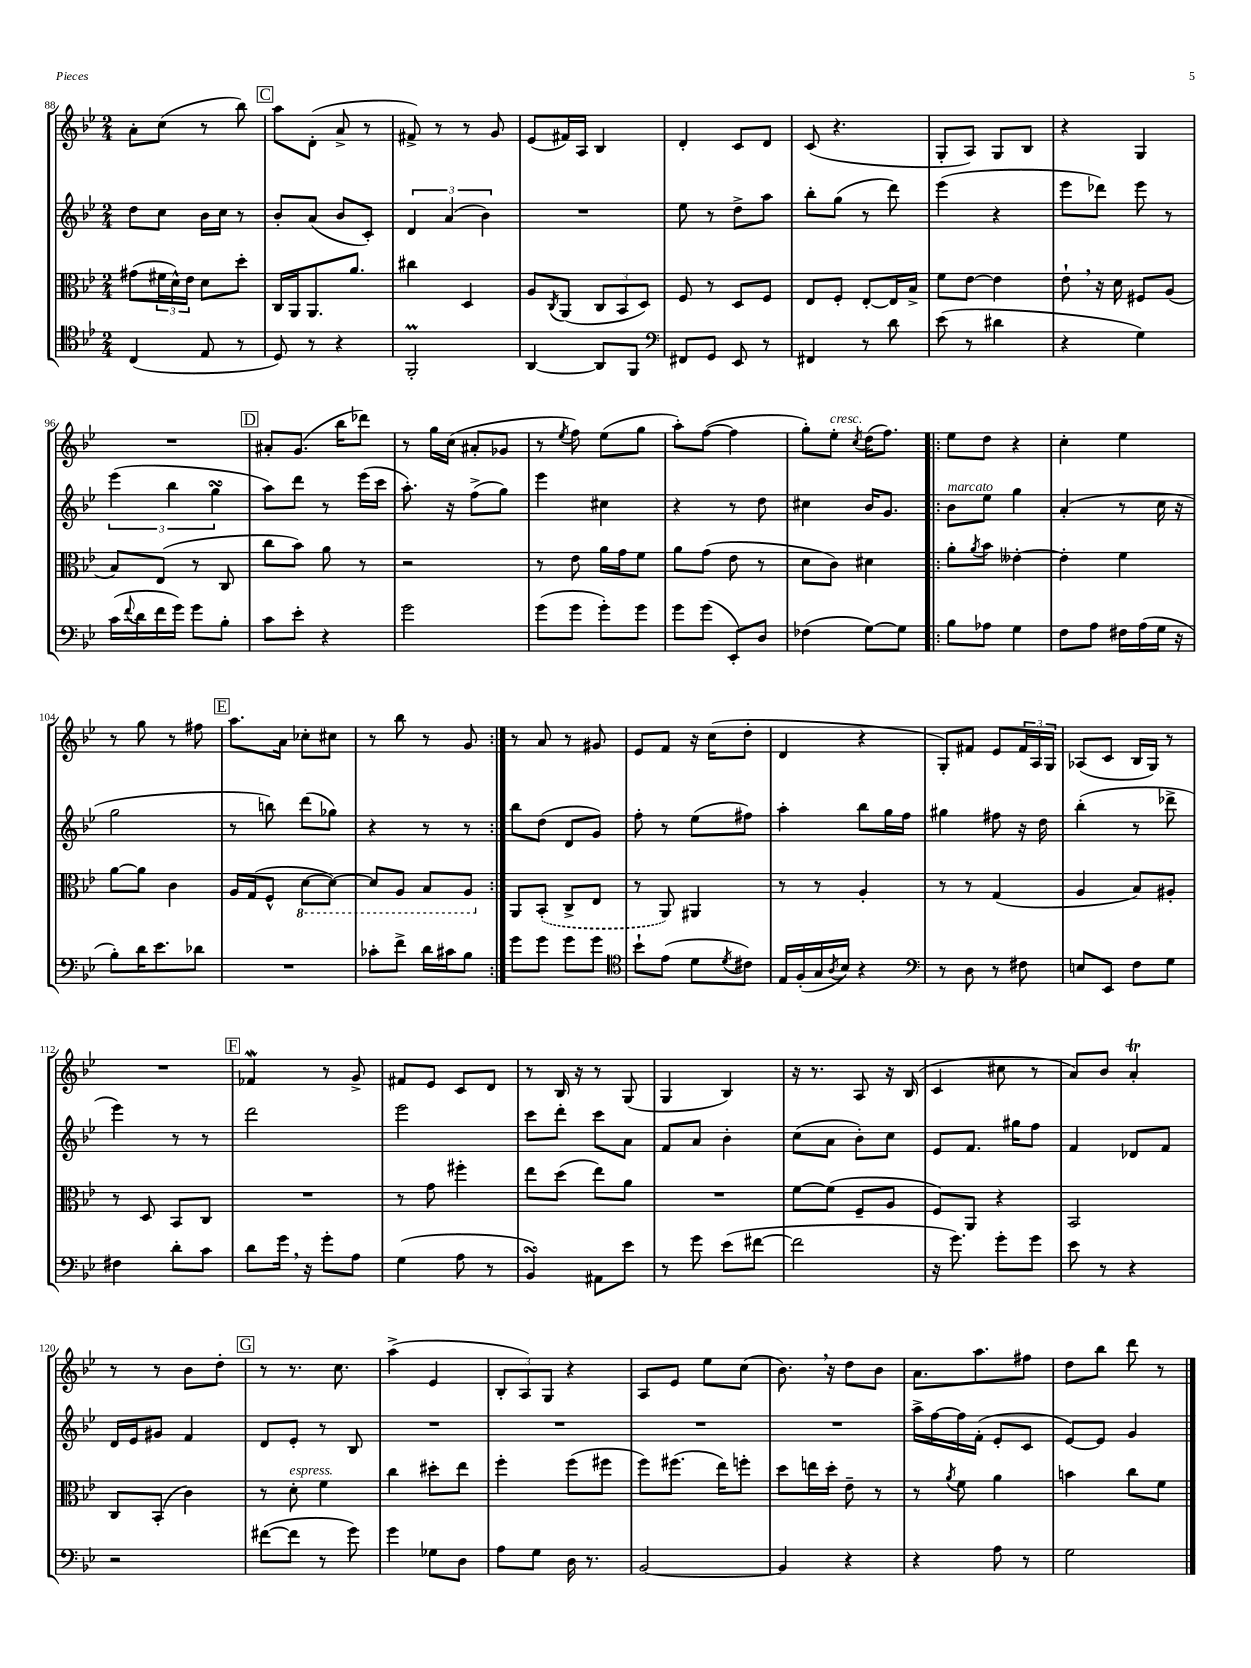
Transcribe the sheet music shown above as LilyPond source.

<<
\new StaffGroup <<
\new Staff = "s0" {
    \clef treble \key bes \major \numericTimeSignature \time 2/4
    a'8-. c''8( r8 bes''8) |
    \mark \markup { \box "C" } a''8 d'8-.( a'8-> r8 |
    fis'8->) r8 r8 g'8 |
    ees'8( fis'16) a16 bes4 |
    d'4-. c'8 d'8 |
    c'8( r4. |
    g8-. a8) g8 bes8 |
    r4 g4 |
    R2 |
    \mark \markup { \box "D" } ais'8-. g'8.( bes''16 des'''8) |
    r8 g''16 c''16( ais'8-. ges'8 |
    r8 \acciaccatura { ees''8 } f''8) ees''8( g''8 |
    a''8-.) f''8~( f''4 |
    g''8-.) ees''8-.^\markup { \italic "cresc." } \acciaccatura { c''8 } d''16( f''8.) |
    \repeat volta 2 { ees''8 d''8 r4 |
    c''4-. ees''4 |
    r8 g''8 r8 fis''8 |
    \mark \markup { \box "E" } a''8. a'16 ces''8-. cis''8 |
    r8 bes''8 r8 g'8 | }
    r8 a'8 r8 gis'8 |
    ees'8 f'8 r16 c''16( d''8-. |
    d'4 r4 |
    g8-.) fis'8 ees'8 \tuplet 3/2 { fis'16 a16 g16 } |
    aes8( c'8 bes16 g16) r8 |
    R2 |
    \mark \markup { \box "F" } fes'4\mordent r8 g'8-> |
    fis'8 ees'8 c'8 d'8 |
    r8 bes16 r16 r8 g8( |
    g4 bes4) |
    r16 r8. a8 r16 bes16( |
    c'4 cis''8 r8 |
    a'8) bes'8 a'4-.\trill |
    r8 r8 bes'8 d''8-. |
    \mark \markup { \box "G" } r8 r8. c''8. |
    a''4->( ees'4 |
    \tuplet 3/2 { bes8-. a8) g8 } r4 |
    a8 ees'8 ees''8 c''8( |
    bes'8.) \breathe r16 d''8 bes'8 |
    a'8. a''8. fis''8 |
    d''8 bes''8 d'''8 r8 \bar "|." |
}
\new Staff = "s1" {
    \clef treble \key bes \major \numericTimeSignature \time 2/4
    d''8 c''8 bes'16 c''16 r8 |
    \mark \markup { \box "C" } bes'8-. a'8( bes'8 c'8-.) |
    \tuplet 3/2 { d'4 a'4( bes'4) } |
    R2 |
    ees''8 r8 d''8-> a''8 |
    bes''8-. g''8( r8 d'''8) |
    ees'''4( r4 |
    ees'''8 des'''8) ees'''8 r8 |
    \tuplet 3/2 { ees'''4( bes''4 g''4\turn } |
    \mark \markup { \box "D" } a''8) d'''8 r8 ees'''16( c'''16 |
    a''8.-.) r16 f''8->( g''8) |
    ees'''4 cis''4 |
    r4 r8 d''8 |
    cis''4 bes'16 g'8. |
    \repeat volta 2 { bes'8^\markup { \italic "marcato" } ees''8 g''4 |
    a'4-.( r8 c''16 r16 |
    g''2 |
    \mark \markup { \box "E" } r8 b''8) d'''8( ges''8) |
    r4 r8 r8 | }
    bes''8 d''8( d'8 g'8) |
    f''8-. r8 ees''8( fis''8) |
    a''4-. bes''8 g''16 f''16 |
    gis''4 fis''8 r16 d''16 |
    bes''4-.( r8 des'''8-> |
    ees'''4) r8 r8 |
    \mark \markup { \box "F" } d'''2 |
    ees'''2 |
    c'''8 d'''8-. c'''8 a'8 |
    f'8 a'8 bes'4-. |
    c''8( a'8 bes'8-.) c''8 |
    ees'8 f'8. gis''16 f''8 |
    f'4 des'8 f'8 |
    d'16 ees'16 gis'8 f'4 |
    \mark \markup { \box "G" } d'8 ees'8-. r8 bes8 |
    R2 |
    R2 |
    R2 |
    R2 |
    a''16-> f''16~ f''16 f'16-.( ees'8-. c'8 |
    ees'8~) ees'8 g'4 \bar "|." |
}
\new Staff = "s2" {
    \clef alto \key bes \major \numericTimeSignature \time 2/4
    gis'8( \tuplet 3/2 { fis'16 d'16-^) ees'16 } d'8 d''8-. |
    \mark \markup { \box "C" } c16 a,16 a,8. a'8. |
    cis''4 d4 |
    a8 \acciaccatura { c8 } a,8( \tuplet 3/2 { c8 bes,8 d8) } |
    f8 r8 d8 f8 |
    ees8 f8-. ees8~-. ees16 bes16-> |
    f'8 ees'8~ ees'4 |
    ees'8-! \breathe r16 d'16 fis8 a8( |
    bes8) ees8( r8 c8 |
    \mark \markup { \box "D" } c''8 bes'8) a'8 r8 |
    r2 |
    r8 ees'8 a'16 g'16 f'8 |
    a'8 g'8( ees'8 r8 |
    d'8 c'8) dis'4 |
    \repeat volta 2 { a'8-. \acciaccatura { a'8 } bes'8 eeses'4~-. |
    eeses'4-. f'4 |
    a'8~ a'8 c'4 |
    \mark \markup { \box "E" } a16 g16( f8-^ \ottava #-1 d8~ d8~) |
    d8 a,8 bes,8 a,8 \ottava #0 | }
    a,8 \once \slurDashed bes,8-.( c8-> ees8 |
    r8 a,8) ais,4 |
    r8 r8 a4-. |
    r8 r8 g4( |
    a4 bes8) ais8-. |
    r8 d8 bes,8 c8 |
    \mark \markup { \box "F" } R2 |
    r8 g'8 fis''4-. |
    ees''8 d''8( ees''8) a'8 |
    R2 |
    f'8~ f'8( f8-- a8 |
    f8) a,8 r4 |
    bes,2 |
    c8 bes,8-.( c'4) |
    \mark \markup { \box "G" } r8 d'8-.^\markup { \italic "espress." } f'4 |
    c''4 dis''8-. ees''8 |
    f''4-. f''8( fis''8 |
    f''8) fis''8.( ees''16) f''8-. |
    d''8 e''16 d''16-. ees'8-- r8 |
    r8 \acciaccatura { a'8 } f'8 a'4 |
    b'4 c''8 f'8 \bar "|." |
}
\new Staff = "s3" {
    \clef tenor \key bes \major \numericTimeSignature \time 2/4
    c4( ees8 r8 |
    \mark \markup { \box "C" } d8) r8 r4 |
    f,2-.\prall |
    a,4~ a,8 f,8 |
    \clef bass fis,8 g,8 ees,8 r8 |
    fis,4 r8 d'8 |
    ees'8( r8 dis'4 |
    r4 g4) |
    c'16( \appoggiatura { f'8 } d'16 f'16 g'16) g'8 bes8-. |
    \mark \markup { \box "D" } c'8 ees'8-. r4 |
    g'2 |
    g'8( g'8 g'8-.) g'8 |
    g'8 g'8( ees,8-.) d8 |
    fes4( g8~) g8 |
    \repeat volta 2 { bes8 aes8 g4 |
    f8 a8 fis16 a16( g16 r16 |
    bes8-.) d'16 ees'8. des'8 |
    \mark \markup { \box "E" } R2 |
    ces'8-. f'8-> d'16 cis'16 bes8 | }
    g'8 g'8 g'8 g'8 |
    \clef tenor bes'8-! ees'8( d'8 \acciaccatura { d'8 } cis'8) |
    ees16 f16-.( g16 \acciaccatura { a8 } bes16) r4 |
    \clef bass r8 d8 r8 fis8 |
    e8 ees,8 f8 g8 |
    fis4 d'8-. c'8 |
    \mark \markup { \box "F" } d'8 g'16 \breathe r16 g'8-. a8 |
    g4( a8 r8 |
    bes,4\turn) ais,8 ees'8 |
    r8 g'8 ees'8( fis'8~ |
    fis'2 |
    r16 g'8.) g'8-. g'8 |
    ees'8 r8 r4 |
    r2 |
    \mark \markup { \box "G" } fis'8~( fis'8 r8 g'8) |
    g'4 ges8 d8 |
    a8 g8 d16 r8. |
    bes,2~ |
    bes,4 r4 |
    r4 a8 r8 |
    g2 \bar "|." |
}
>>
>>
\layout { \context { \Score currentBarNumber = #88 } }
